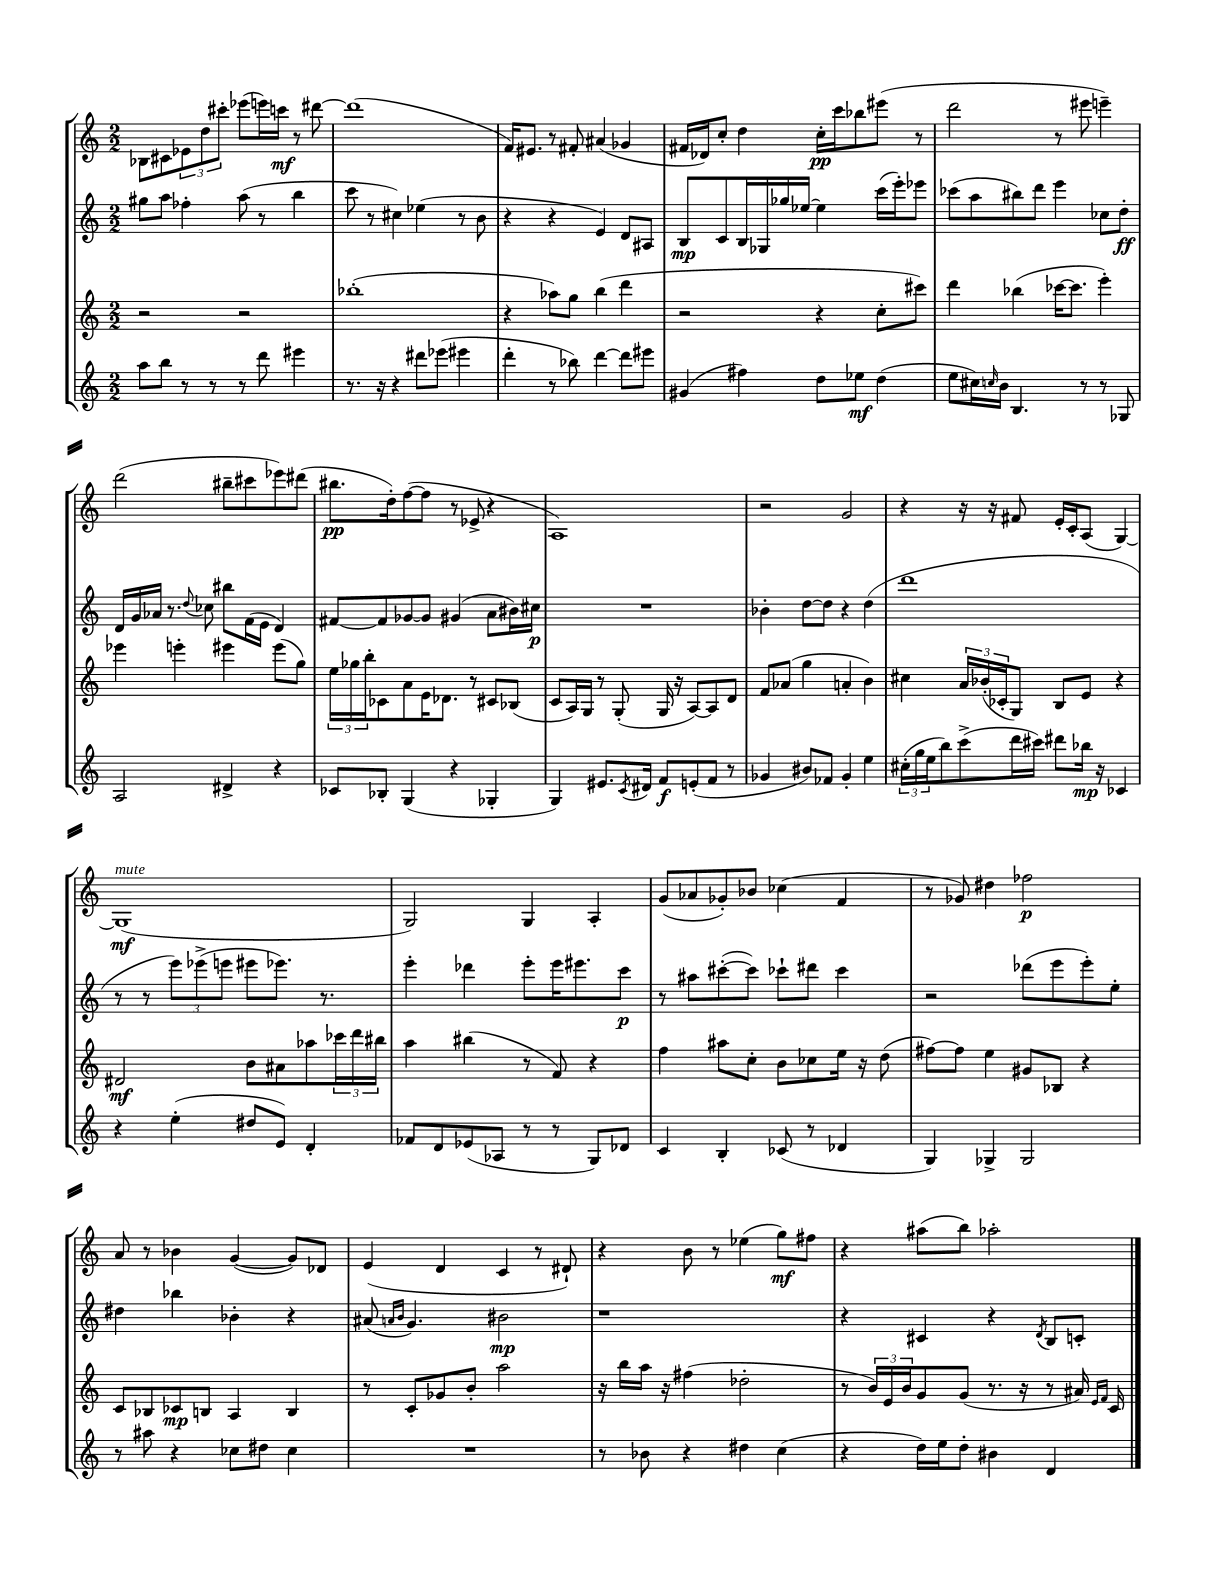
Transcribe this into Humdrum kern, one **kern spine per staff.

**kern	**dynam	**kern	**dynam	**kern	**dynam	**kern	**dynam
*part4	*part4	*part3	*part3	*part2	*part2	*part1	*part1
*staff4	*staff4	*staff3	*staff3	*staff2	*staff2	*staff1	*staff1
*clefG2	*	*clefG2	*	*clefG2	*	*clefG2	*
*k[]	*	*k[]	*	*k[]	*	*k[]	*
*M2/2	*	*M2/2	*	*M2/2	*	*M2/2	*
=7	=7	=7	=7	=7	=7	=7	=7
8aa\L	.	2r	.	8gg#X\L	.	8B-X\L	.
8bb\J	.	.	.	8aa\J	.	8c#X\	.
8r	.	.	.	4ff-X'\	.	12e-X\	.
.	.	.	.	.	.	12dd\	.
8r	.	.	.	.	.	.	.
.	.	.	.	.	.	12ccc#X'\J	.
8r	.	2r	.	(8aa\	.	(8eee-X\L	.
8ddd\	.	.	.	8r	.	16eeen\L)	.
.	.	.	.	.	.	16cccn\JJ	mf
4eee#X\	.	.	.	4bb\	.	8r	.
.	.	.	.	.	.	[8ddd#X\	.
=8	=8	=8	=8	=8	=8	=8	=8
8.r	.	(1bb-X'	.	8ccc\	.	(1ddd#]	.
.	.	.	.	8r	.	.	.
16r	.	.	.	.	.	.	.
4r	.	.	.	4cc#X\)	.	.	.
8ddd#X\L	.	.	.	(4ee-X\	.	.	.
(8eee-X\J	.	.	.	.	.	.	.
4eee#X\	.	.	.	8r	.	.	.
.	.	.	.	8b\	.	.	.
=9	=9	=9	=9	=9	=9	=9	=9
4ddd'\	.	4r	.	4r	.	16f/KL)	.
.	.	.	.	.	.	8.e#X/J	.
8r	.	8aa-X\L)	.	4r	.	8r	.
8bb-X\)	.	8gg\J	.	.	.	8f#X'/	.
[4ddd\	.	(4bb\	.	4e/)	.	(4a#X/	.
8ddd\L]	.	4ddd\	.	8d/L	.	4g-X/	.
8eee#X\J	.	.	.	8A#X/J	.	.	.
=10	=10	=10	=10	=10	=10	=10	=10
(4g#X/	.	2r	.	8B/L	mp	16f#X/LL	.
.	.	.	.	.	.	16d-X/J)	.
.	.	.	.	8c/	.	8cc'/J	.
4ff#X\)	.	.	.	16B/L	.	4dd\	.
.	.	.	.	16G-X/	.	.	.
.	.	.	.	16gg-X/	.	.	.
.	.	.	.	[16ee-X/JJ	.	.	.
8dd\L	.	4r	.	4ee-\]	.	16cc'\LL	pp
.	.	.	.	.	.	16ccc\J	.
8ee-X\J	mf	.	.	.	.	8bb-X\	.
(4dd\	.	8cc'\L	.	(16ccc\LL	.	(8eee#X\J	.
.	.	.	.	16eee'\J)	.	.	.
.	.	8ccc#X\J)	.	8eee-X\J	.	8r	.
=11	=11	=11	=11	=11	=11	=11	=11
8ee\L	.	4ddd\	.	(8ccc-X\L	.	2ddd\	.
16cc#X\L)	.	.	.	8aa\	.	.	.
16qqccn/	.	.	.	.	.	.	.
16b\JJ	.	.	.	.	.	.	.
4.B/	.	(4bb-X\	.	8bb#X\)	.	.	.
.	.	.	.	8ddd\J	.	.	.
.	.	[16ccc-X\KL	.	4eee\	.	8r	.
.	.	8.ccc-\J]	.	.	.	.	.
8r	.	.	.	.	.	8eee#X\	.
8r	.	4eee'\)	.	8cc-X\L	.	4eeen~\)	.
8G-X/	.	.	.	8dd'\J	ff	.	.
!!LO:LB:g=z
=12	=12	=12	=12	=12	=12	=12	=12
2A/	.	4eee-X\	.	16d/LL	.	(2ddd\	.
.	.	.	.	16g/	.	.	.
.	.	.	.	16a-X/JJ	.	.	.
.	.	.	.	8.r	.	.	.
.	.	4eeen'\	.	.	.	.	.
.	.	.	.	8qqdd/	.	.	.
.	.	.	.	8cc-X\	.	.	.
4d#X^/	.	4eee#X\	.	8bb#X\L	.	8bb#X~\L	.
.	.	.	.	(16f\L	.	8ccc#X\	.
.	.	.	.	16e\JJ	.	.	.
4r	.	(8eee#\L	.	4d/)	.	8eee-X\)	.
.	.	8gg\J)	.	.	.	(8ddd#X\J	.
=13	=13	=13	=13	=13	=13	=13	=13
8c-X/L	.	24ee\LL	.	[8f#X/L	.	8.bb#X\L	pp
.	.	24gg-X\	.	.	.	.	.
.	.	24bb'\J	.	.	.	.	.
8B-X'/J	.	8c-X\	.	8f#/]	.	.	.
.	.	.	.	.	.	16dd'\k)	.
(4G/	.	8a\	.	[8g-X/	.	([8ff\	.
.	.	16e\K	.	8g-/J]	.	8ff\J]	.
.	.	8.d-X\J	.	.	.	.	.
4r	.	.	.	(4g#X/	.	8r	.
.	.	8r	.	.	.	8e-X^/	.
4G-X'/	.	8c#X/L	.	8a\L	.	4r	.
.	.	(8B-X/J	.	16b#X\L)	.	.	.
.	.	.	.	16cc#X\JJ	p	.	.
=14	=14	=14	=14	=14	=14	=14	=14
4G/)	.	8c/L	.	1r	.	1A)	.
.	.	16A/L)	.	.	.	.	.
.	.	16G/JJ	.	.	.	.	.
8.e#X/L	.	8r	.	.	.	.	.
.	.	(8G'/	.	.	.	.	.
8qc/	.	.	.	.	.	.	.
16d#X/Jk	.	.	.	.	.	.	.
8f/L	f	16G/	.	.	.	.	.
.	.	16r	.	.	.	.	.
(8en'/	.	[8A/L)	.	.	.	.	.
8f/J	.	8A/]	.	.	.	.	.
8r	.	8d/J	.	.	.	.	.
=15	=15	=15	=15	=15	=15	=15	=15
4g-X/	.	8f/L	.	4b-X'\	.	2r	.
.	.	(8a-X/J	.	.	.	.	.
8b#X/L)	.	4gg\	.	[8dd\L	.	.	.
8f-X/J	.	.	.	8dd\J]	.	.	.
4g-'/	.	4an'/	.	4r	.	2g/	.
4ee\	.	4b\)	.	(4dd\	.	.	.
=16	=16	=16	=16	=16	=16	=16	=16
(24cc#X'\LL	.	4cc#X\	.	1ddd	.	4r	.
24gg\	.	.	.	.	.	.	.
24ee\J	.	.	.	.	.	.	.
8bb\)	.	.	.	.	.	.	.
(8ccc^\	.	24a/LL	.	.	.	16r	.
.	.	(24b-X'/	.	.	.	.	.
.	.	.	.	.	.	16r	.
.	.	24c-X'/J	.	.	.	.	.
16ddd\L	.	8G/J)	.	.	.	8f#X/	.
16ccc#X\JJ)	.	.	.	.	.	.	.
8ddd#X\L	.	8B/L	.	.	.	16e'/LL	.
.	.	.	.	.	.	16c'/J	.
16bb-X\Jk	mp	8e/J	.	.	.	(8A/J	.
16r	.	.	.	.	.	.	.
4c-X/	.	4r	.	.	.	[4G/)	.
!!LO:LB:g=z
=17	=17	=17	=17	=17	=17	=17	=17
!	!	!	!	!	!	!LO:TX:a:i:t=mute	!
4r	.	2d#X/	mf	8r	.	(1G]	mf
.	.	.	.	8r	.	.	.
(4ee'\	.	.	.	12eee\L)	.	.	.
.	.	.	.	(12eee-X^\	.	.	.
.	.	.	.	12eeen\J	.	.	.
8dd#X/L	.	8b\L	.	8eee#X\L	.	.	.
8e/J)	.	8a#X\	.	8.eee-X\J)	.	.	.
4d'/	.	8aa-X\	.	.	.	.	.
.	.	.	.	8.r	.	.	.
.	.	24ccc-X\L	.	.	.	.	.
.	.	24ddd\	.	.	.	.	.
.	.	24bb#X\JJ	.	.	.	.	.
=18	=18	=18	=18	=18	=18	=18	=18
8f-X/L	.	4aa\	.	4eee'\	.	2G/)	.
8d/	.	.	.	.	.	.	.
(8e-X/	.	(4bb#X\	.	4ddd-X\	.	.	.
8A-X/J	.	.	.	.	.	.	.
8r	.	8r	.	8eee'\L	.	4G/	.
8r	.	8f/)	.	16eee\K	.	.	.
.	.	.	.	8.eee#X\	.	.	.
8G/L)	.	4r	.	.	.	4A'/	.
8d-X/J	.	.	.	8ccc\J	p	.	.
=19	=19	=19	=19	=19	=19	=19	=19
4c/	.	4ff\	.	8r	.	(8g/L	.
.	.	.	.	8aa#X\L	.	8a-X/	.
4B'/	.	8aa#X\L	.	([8ccc#X'\	.	8g-X'/)	.
.	.	8cc'\J	.	8ccc#\J])	.	8b-X/J	.
(8c-X/	.	8b\L	.	8ccc-X`\L	.	(4cc-X\	.
8r	.	8cc-X\	.	8ddd#X\J	.	.	.
4d-X/	.	16ee\Jk	.	4ccc-\	.	4f/	.
.	.	16r	.	.	.	.	.
.	.	(8dd\	.	.	.	.	.
=20	=20	=20	=20	=20	=20	=20	=20
4G/)	.	[8ff#X\L)	.	2r	.	8r	.
.	.	8ff#\J]	.	.	.	8g-X/)	.
4G-X^/	.	4ee\	.	.	.	4dd#X\	.
2G-/	.	8g#X/L	.	(8ddd-X\L	.	2ff-X\	p
.	.	8B-X/J	.	8eee\	.	.	.
.	.	4r	.	8eee'\)	.	.	.
.	.	.	.	8ee'\J	.	.	.
!!LO:LB:g=z
=21	=21	=21	=21	=21	=21	=21	=21
8r	.	8c/L	.	4dd#X\	.	8a/	.
8aa#X\	.	8B-X/	.	.	.	8r	.
4r	.	8c-X/	mp	4bb-X\	.	4b-X\	.
.	.	8Bn/J	.	.	.	.	.
8cc-X\L	.	4A/	.	4b-X'\	.	([4g/	.
8dd#X\J	.	.	.	.	.	.	.
4cc-\	.	4B/	.	4r	.	8g/L])	.
.	.	.	.	.	.	8d-X/J	.
=22	=22	=22	=22	=22	=22	=22	=22
1r	.	8r	.	(8a#X/	.	(4e/	.
.	.	.	.	16qqan/LL	.	.	.
.	.	.	.	16qqb/JJ	.	.	.
.	.	8c'/L	.	4.g/)	.	.	.
.	.	8g-X/	.	.	.	4d/	.
.	.	8b'/J	.	.	.	.	.
.	.	2aa\	.	2b#X\	mp	4c/	.
.	.	.	.	.	.	8r	.
.	.	.	.	.	.	8d#X`/)	.
=23	=23	=23	=23	=23	=23	=23	=23
8r	.	16r	.	1r	.	4r	.
.	.	16bb\LL	.	.	.	.	.
8b-X\	.	16aa\JJ	.	.	.	.	.
.	.	16r	.	.	.	.	.
4r	.	(4ff#X\	.	.	.	8b\	.
.	.	.	.	.	.	8r	.
4dd#X\	.	2dd-X'\	.	.	.	(4ee-X\	.
(4cc\	.	.	.	.	.	8gg\L)	mf
.	.	.	.	.	.	8ff#X\J	.
=24	=24	=24	=24	=24	=24	=24	=24
4r	.	8r	.	4r	.	4r	.
.	.	24b/LL)	.	.	.	.	.
.	.	24e/	.	.	.	.	.
.	.	24b/J	.	.	.	.	.
16dd\LL)	.	8g/	.	4c#X/	.	(8aa#X\L	.
16ee\J	.	.	.	.	.	.	.
8dd'\J	.	(8g/J	.	.	.	8bb\J)	.
4b#X\	.	8.r	.	4r	.	2aa-X'\	.
.	.	16r	.	.	.	.	.
.	.	.	.	8qd/	.	.	.
4d/	.	8r	.	8B/L	.	.	.
.	.	16a#X/)	.	8cn'/J	.	.	.
.	.	16qqe/LL	.	.	.	.	.
.	.	16qqf/JJ	.	.	.	.	.
.	.	16c/	.	.	.	.	.
==	==	==	==	==	==	==	==
*-	*-	*-	*-	*-	*-	*-	*-
